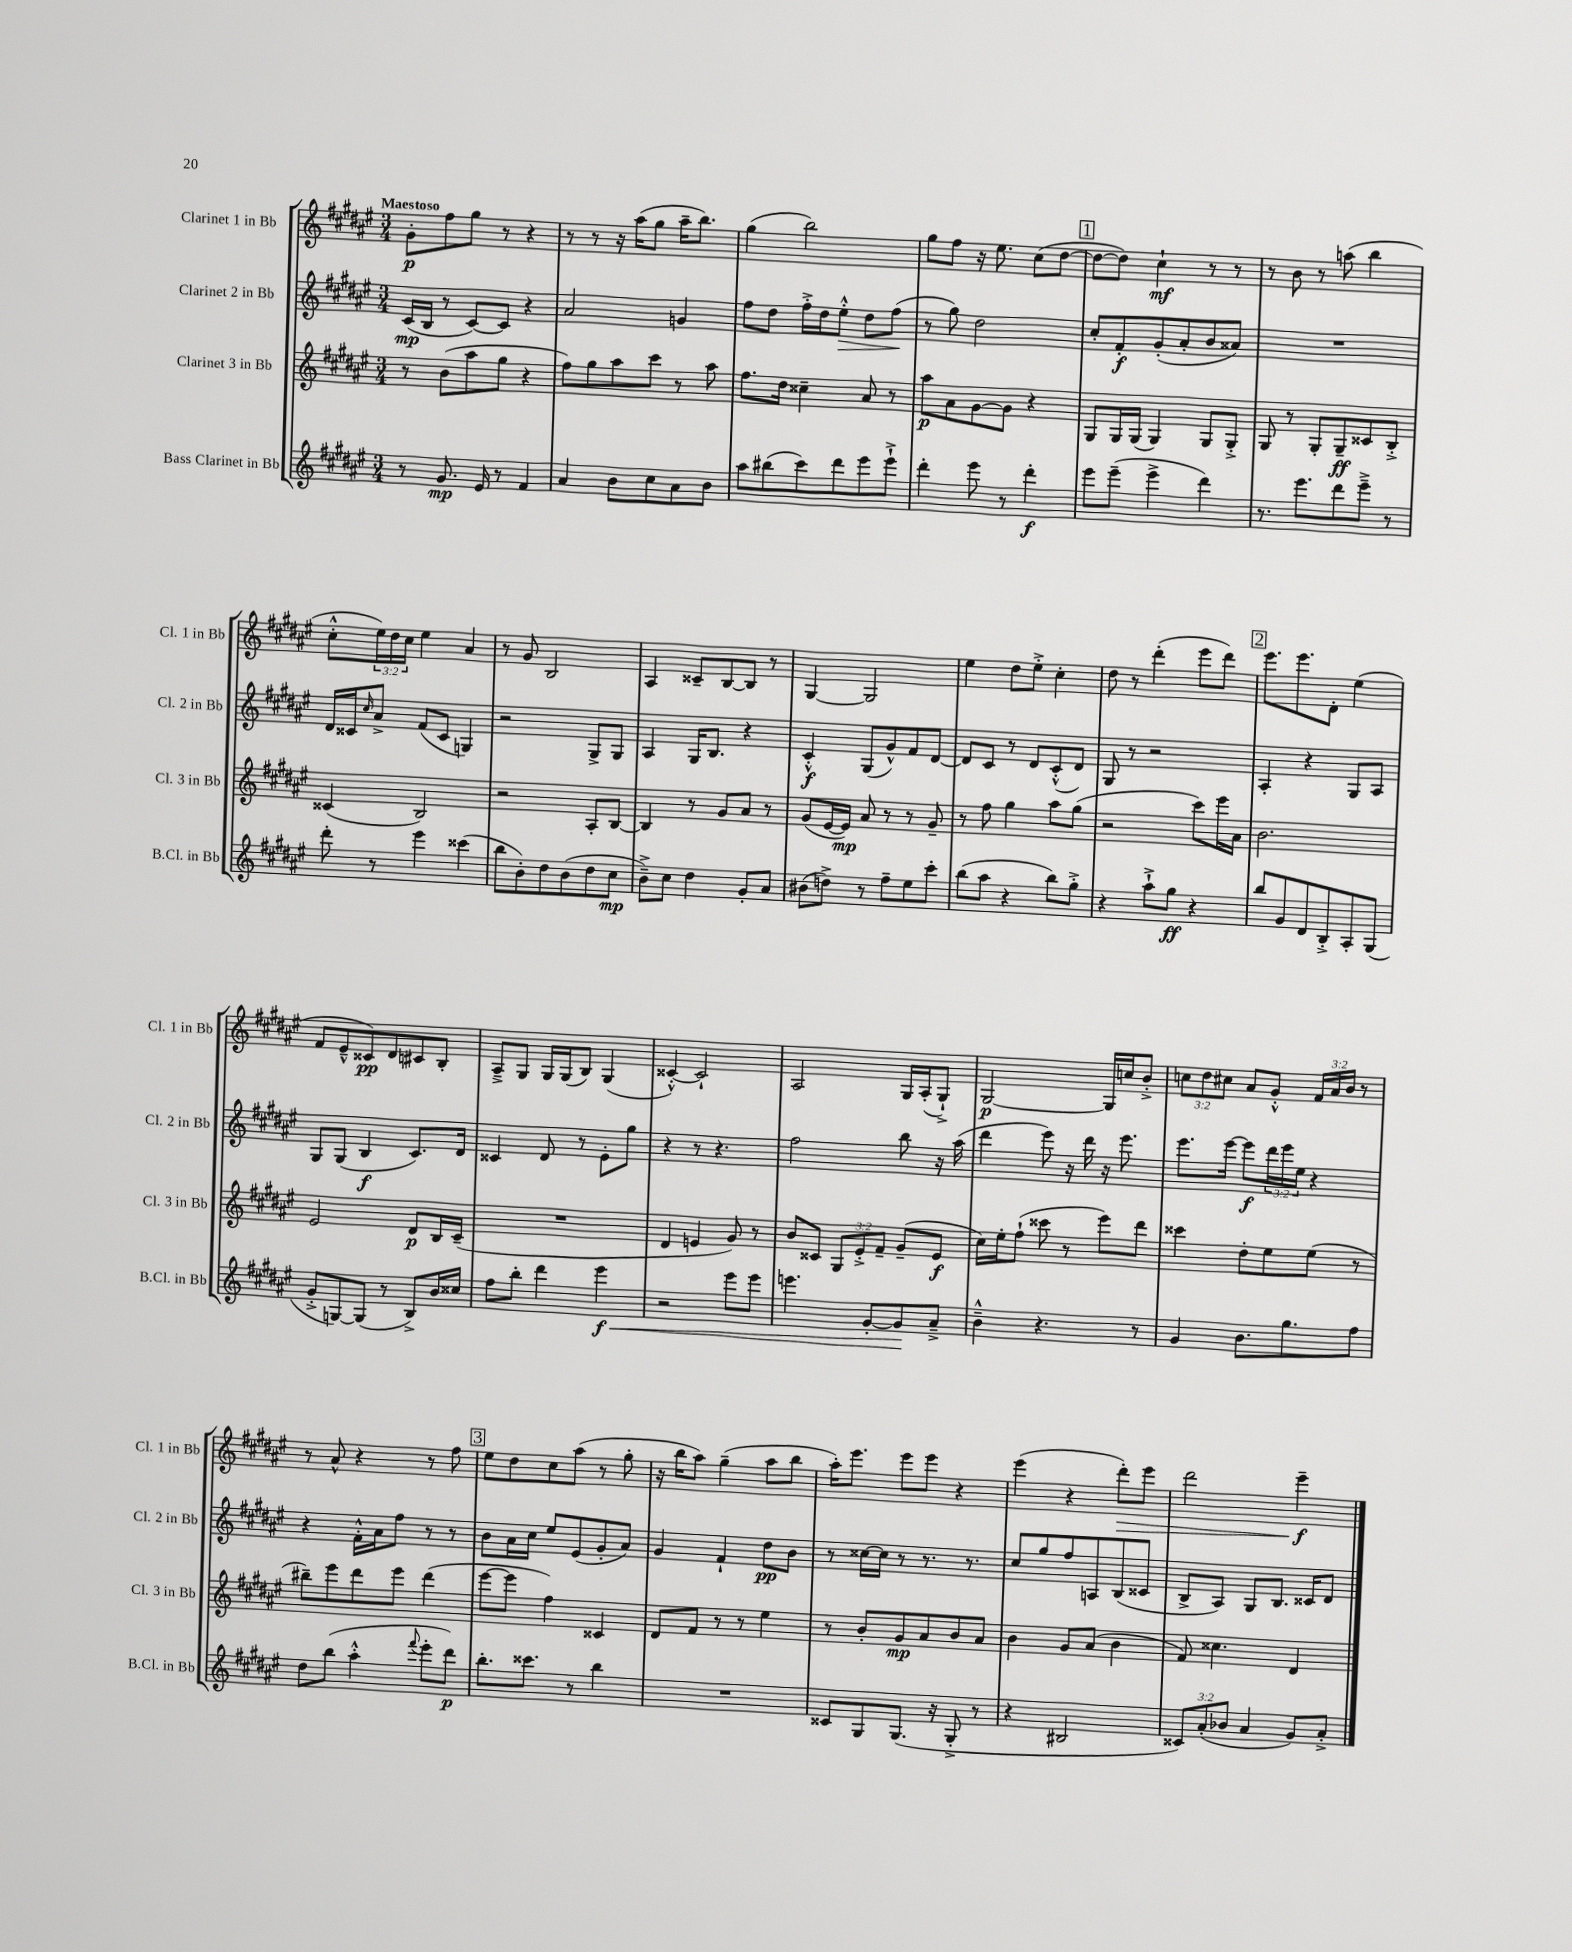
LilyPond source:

<<
\new StaffGroup <<
\new Staff = "s0" \with { instrumentName = "Clarinet 1 in Bb" shortInstrumentName = "Cl. 1 in Bb" } {
    \clef treble \key fis \major \numericTimeSignature \time 3/4 \override Staff.TupletNumber.text = #tuplet-number::calc-fraction-text \tempo "Maestoso"
    gis'8-.\p fis''8 gis''8 r8 r4 |
    r8 r8 r16 ais''16( gis''8 ais''16-- b''8.) |
    gis''4( b''2) |
    gis''8 fis''8 r16 eis''8. cis''8( dis''8~ |
    \mark \markup { \box "1" } dis''8~ dis''8) cis''4-!\mf r8 r8 |
    r8 b'8 r8 a''8( b''4 |
    cis''8-.-^ \tuplet 3/2 { eis''16) dis''16 cis''16 } eis''4 ais'4 |
    r8 gis'8 b2 |
    ais4 cisis'8-- b8~ b8 r8 |
    gis4~ gis2 |
    eis''4 dis''8 eis''8-.-> cis''4-. |
    dis''8 r8 dis'''4-.( eis'''8 dis'''8) |
    \mark \markup { \box "2" } eis'''8. eis'''8. dis'8-. eis''4( |
    fis'8 eis'8---^ cisis'8\pp) dis'8 cis'8 b8-. |
    ais8---> gis8 gis16 gis16( b8) gis4( |
    cisis'4~-.-^) cisis'2-! |
    ais2 gis16 ais16-.( gis8-!->) |
    gis2~\p gis16 c''16 b'8-.-> |
    \tuplet 3/2 { c''8 dis''8 cis''8 } ais'8 gis'8-.-^ \tuplet 3/2 { fis'16 ais'16 b'16 } r8 |
    r8 ais'8-^ r4 r8 fis''8 |
    \mark \markup { \box "3" } eis''8 dis''8 cis''8 ais''8( r8 gis''8-. |
    r16 b''16 ais''8) gis''4--( ais''8 b''8 |
    ais''16-.) eis'''8. eis'''8 eis'''8 r4 |
    eis'''4( r4 dis'''8-.\>) eis'''8 |
    dis'''2 eis'''4--\f\! \bar "|." |
}
\new Staff = "s1" \with { instrumentName = "Clarinet 2 in Bb" shortInstrumentName = "Cl. 2 in Bb" } {
    \clef treble \key fis \major \numericTimeSignature \time 3/4 \override Staff.TupletNumber.text = #tuplet-number::calc-fraction-text
    cis'16\mp( b16 r8 cis'8~) cis'8 r4 |
    ais'2 g'4 |
    fis''8 dis''8 fis''16-.-> dis''16 eis''8-.-^\> dis''8 fis''8\!( |
    r8 gis''8) dis''2 |
    \mark \markup { \box "1" } cis''8-. fis'8-.\f gis'8-.( ais'8-. b'8 aisis'8) |
    R2. |
    dis'16 cisis'16 \grace { cis''16 } ais'8-> fis'8( cisis'8 g4) |
    r2 gis8-> gis8 |
    ais4 gis16 b8. r4 |
    cis'4-.-^\f gis8( gis'8-^) fis'8 dis'8~ |
    dis'8 cis'8 r8 dis'8 cis'8-.-^( dis'8) |
    gis8 r8 r2 |
    \mark \markup { \box "2" } ais4-. r4 gis8 ais8 |
    gis8 gis8( b4\f cis'8.) dis'16 |
    cisis'4 dis'8 r8 eis'8-. gis''8 |
    r4 r8 r4. |
    fis''2 b''8 r16 ais''16( |
    dis'''4 eis'''8) r16 dis'''16 r16 eis'''8. |
    eis'''8. eis'''16~ eis'''8\f \tuplet 3/2 { dis'''16 eis'''16 eis''16 } r4 |
    r4 fis'16-.-^ ais'16 fis''8 r8 r8 |
    \mark \markup { \box "3" } b'8 ais'16 cis''16 eis''8 eis'8( gis'8-. ais'8) |
    gis'4 fis'4-! dis''8\pp b'8 |
    r8 cisis''16~ cisis''16 r8 r8. r8. |
    cis''8 gis''8 fis''8 a8 b8( cisis'8 |
    b8-> ais8) gis8 b8. cisis'16 dis'8 \bar "|." |
}
\new Staff = "s2" \with { instrumentName = "Clarinet 3 in Bb" shortInstrumentName = "Cl. 3 in Bb" } {
    \clef treble \key fis \major \numericTimeSignature \time 3/4 \override Staff.TupletNumber.text = #tuplet-number::calc-fraction-text
    r8 b'8( ais''8 gis''8 r4 |
    fis''8) gis''8 ais''8 cis'''8 r8 ais''8 |
    fis''8. dis''16 cisis''4-- ais'8 r8 |
    ais''8\p ais'8 gis'8~ gis'8 r4 |
    \mark \markup { \box "1" } gis8 gis16 gis16( gis4) gis8 gis8-.-> |
    gis8 r8 gis8-. gis8--\ff cisis'8 b8-.-> |
    cisis'4( b2) |
    r2 ais8-. b8~ |
    b4 r8 gis'8 ais'8 r8 |
    gis'8( eis'16~ eis'16\mp) ais'8 r8 r8 gis'8-- |
    r8 fis''8 gis''4 ais''8 gis''8( |
    r2 cis'''8) eis'''16 ais'16 |
    \mark \markup { \box "2" } b'2. |
    eis'2 dis'8\p b16 cis'16--( |
    R2. |
    dis'4 e'4 gis'8) r8 |
    b'8 cisis'8 \tuplet 3/2 { gis8 eis'8-.-> fis'8-- } gis'8--( eis'8\f |
    cis''16) eis''16-. fis''8-!( cisis'''8 r8 eis'''8) dis'''8 |
    cisis'''4 dis''8-. eis''8 eis''8( r8 |
    bis''8--) eis'''8 dis'''8 eis'''8 dis'''4( |
    \mark \markup { \box "3" } eis'''8~ eis'''8 fis''4) cisis'4 |
    dis'8 fis'8 r8 r8 eis''4 |
    r8 b'8-. gis'8\mp ais'8 b'8 ais'8 |
    b'4 gis'8 ais'8( b'4 |
    fis'8) cisis''4. dis'4 \bar "|." |
}
\new Staff = "s3" \with { instrumentName = "Bass Clarinet in Bb" shortInstrumentName = "B.Cl. in Bb" } {
    \clef treble \key fis \major \numericTimeSignature \time 3/4 \override Staff.TupletNumber.text = #tuplet-number::calc-fraction-text
    r8 gis'8.\mp eis'16 r8 fis'4 |
    ais'4 b'8 cis''8 ais'8 b'8 |
    ais''8 bis''8( cis'''8) dis'''8 eis'''8 eis'''8-!-> |
    dis'''4-. eis'''8 r8 dis'''4-.\f |
    \mark \markup { \box "1" } eis'''8 eis'''8--( eis'''4-> dis'''4) |
    r8. eis'''8. dis'''8 eis'''8---> r8 |
    dis'''8-. r8 eis'''4 cisis'''4( |
    b''8 b'8-.) dis''8 b'8( dis''8 cis''8\mp |
    b'8--->) cis''8 dis''4 gis'8-. ais'8 |
    bis'8( d''8->) r8 fis''8-- eis''8 cis'''8-. |
    b''8( ais''8 r4 b''8) gis''8-.-> |
    r4 ais''8-!-> gis''8\ff r4 |
    \mark \markup { \box "2" } b''8 gis'8 dis'8 b8-.-> ais8-. gis8( |
    gis'8-.-> g8~) g8( r8 b8->) b'16 cisis''16 |
    fis''8 b''8-. dis'''4 eis'''4\f\< |
    r2 eis'''8 eis'''8 |
    e'''4. gis'8~-. gis'8\! ais'8---> |
    b'4---^ r4. r8 |
    gis'4 b'8. gis''8. fis''8 |
    dis''8 b''8( ais''4-.-^ \appoggiatura { fis'''8 } eis'''8-. dis'''8\p) |
    \mark \markup { \box "3" } b''8.-. cisis'''8. r8 b''4 |
    R2. |
    cisis'8 gis8 gis8.( r16 gis8-.-> r8 |
    r4 bis2 |
    \tuplet 3/2 { cisis'8) ais'8-.( bes'8 } ais'4 gis'8) ais'8-.-> \bar "|." |
}
>>
>>
\layout { \context { \Score \remove "Bar_number_engraver" } }
